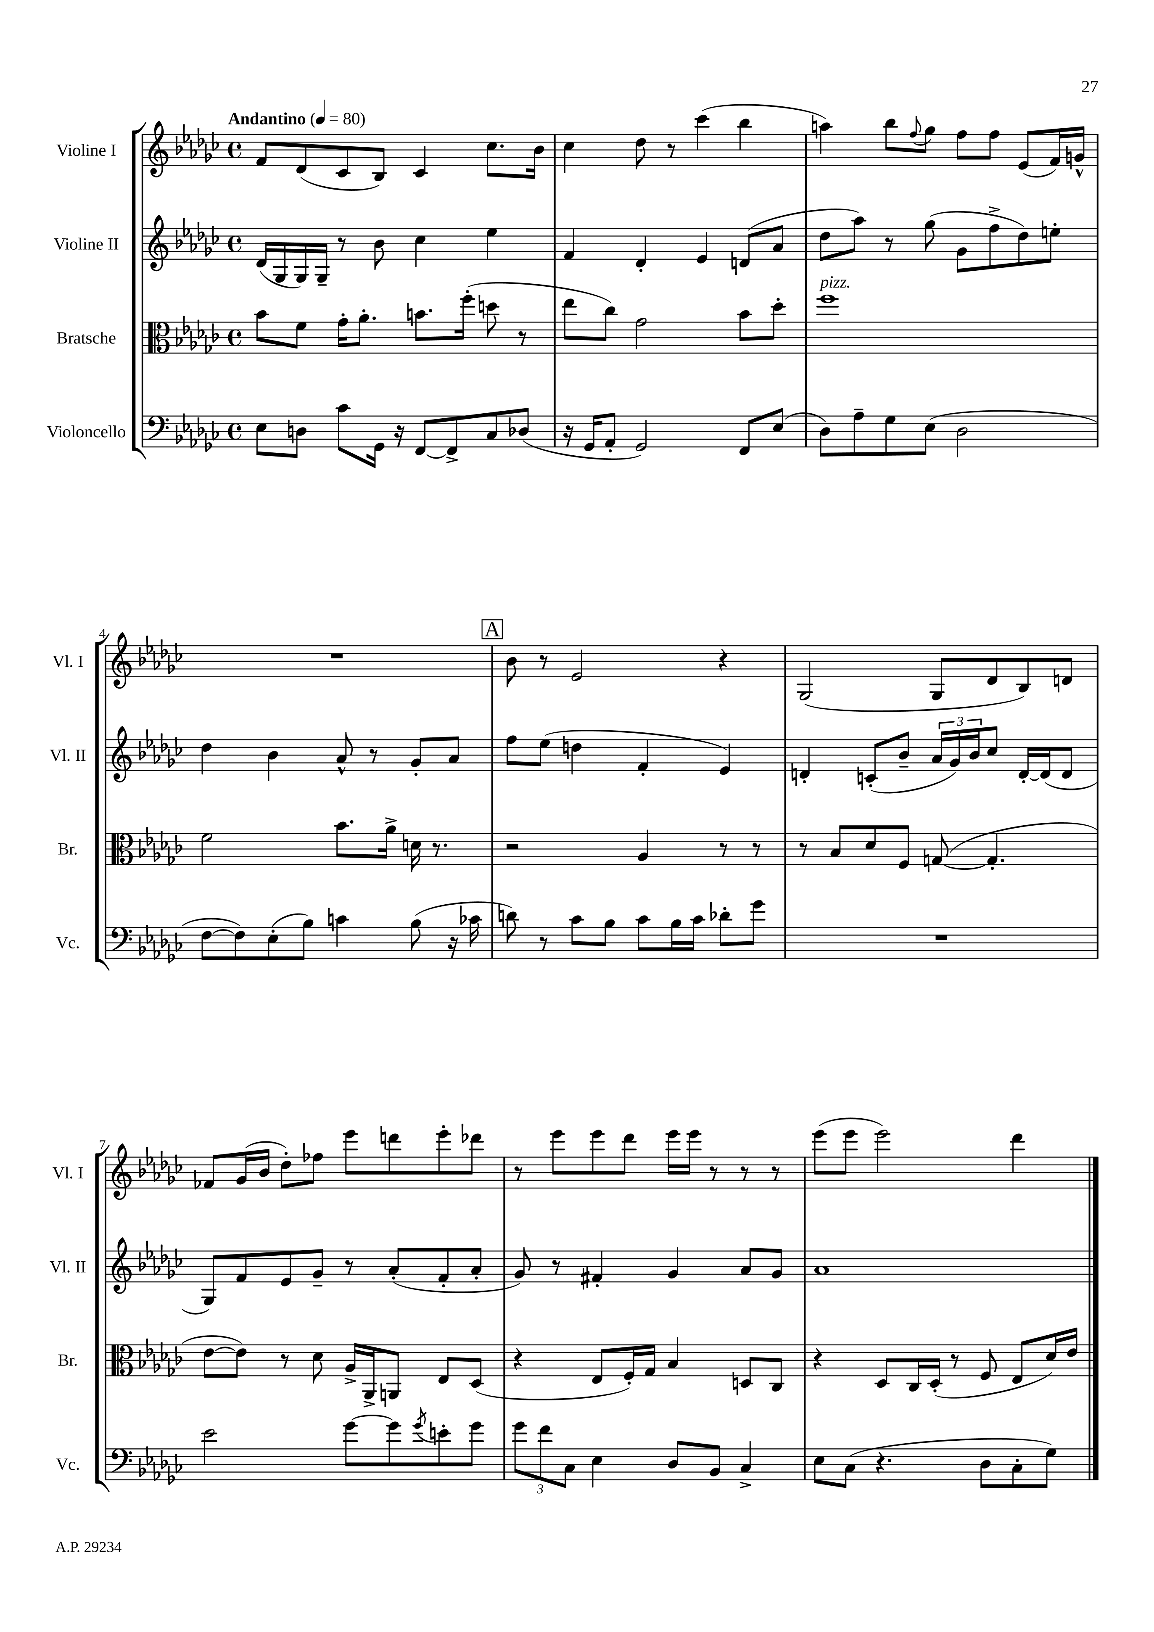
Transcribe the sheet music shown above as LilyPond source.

<<
\new StaffGroup <<
\new Staff = "s0" \with { instrumentName = "Violine I" shortInstrumentName = "Vl. I" } {
    \clef treble \key ges \major \defaultTimeSignature \time 4/4 \tempo "Andantino" 4 = 80
    f'8 des'8( ces'8 bes8) ces'4 ces''8. bes'16 |
    ces''4 des''8 r8 ces'''4( bes''4 |
    a''4) bes''8 \appoggiatura { f''8 } ges''8 f''8 f''8 ees'8( f'16) g'16-^ |
    R1 |
    \mark \markup { \box "A" } bes'8 r8 ees'2 r4 |
    ges2( ges8 des'8 bes8) d'8 |
    fes'8 ges'16( bes'16 des''8-.) fes''8 ees'''8 d'''8 ees'''8-. des'''8 |
    r8 ees'''8 ees'''8 des'''8 ees'''16 ees'''16 r8 r8 r8 |
    ees'''8( ees'''8 ees'''2) des'''4 \bar "|." |
}
\new Staff = "s1" \with { instrumentName = "Violine II" shortInstrumentName = "Vl. II" } {
    \clef treble \key ges \major \defaultTimeSignature \time 4/4
    des'16( ges16 ges16) ges16-- r8 bes'8 ces''4 ees''4 |
    f'4 des'4-. ees'4 d'8( aes'8 |
    des''8 aes''8) r8 ges''8( ges'8 f''8-> des''8) e''8-. |
    des''4 bes'4 aes'8-^ r8 ges'8-. aes'8 |
    \mark \markup { \box "A" } f''8 ees''8( d''4 f'4-. ees'4) |
    d'4-. c'8-.( bes'8-- \tuplet 3/2 { aes'16 ges'16) bes'16 } ces''8 d'16~-. d'16( d'8 |
    ges8) f'8 ees'8 ges'8-- r8 aes'8-.( f'8-. aes'8-. |
    ges'8) r8 fis'4-. ges'4 aes'8 ges'8 |
    aes'1 \bar "|." |
}
\new Staff = "s2" \with { instrumentName = "Bratsche" shortInstrumentName = "Br." } {
    \clef alto \key ges \major \defaultTimeSignature \time 4/4
    bes'8 f'8 ges'16-. aes'8.-. b'8. f''16-.( d''8 r8 |
    ees''8 ces''8) ges'2 bes'8 des''8-. |
    f''1^\markup { \italic "pizz." } |
    f'2 bes'8. aes'16-> d'16 r8. |
    \mark \markup { \box "A" } r2 aes4 r8 r8 |
    r8 bes8 des'8 f8 g8~( g4.-. |
    ees'8~ ees'8) r8 des'8 aes16-> aes,16-> a,8 ees8 des8( |
    r4 ees8 f16-.) ges16 bes4 d8 ces8 |
    r4 des8 ces16 des16-.( r8 f8 ees8 des'16) ees'16 \bar "|." |
}
\new Staff = "s3" \with { instrumentName = "Violoncello" shortInstrumentName = "Vc." } {
    \clef bass \key ges \major \defaultTimeSignature \time 4/4
    ees8 d8 ces'8 ges,16 r16 f,8~ f,8-> ces8 des8( |
    r16 ges,16 aes,8-. ges,2) f,8 ees8( |
    des8) aes8-- ges8 ees8( des2 |
    f8~ f8) ees8-.( bes8) c'4 bes8( r16 ces'16 |
    \mark \markup { \box "A" } d'8) r8 ces'8 bes8 ces'8 bes16 ces'16 des'8-. ges'8 |
    R1 |
    ees'2 ges'8~ ges'8 \acciaccatura { ges'8 } e'8-. ges'8 |
    \tuplet 3/2 { ges'8 f'8 ces8 } ees4 des8 bes,8 ces4-> |
    ees8 ces8( r4. des8 ces8-. ges8) \bar "|." |
}
>>
>>
